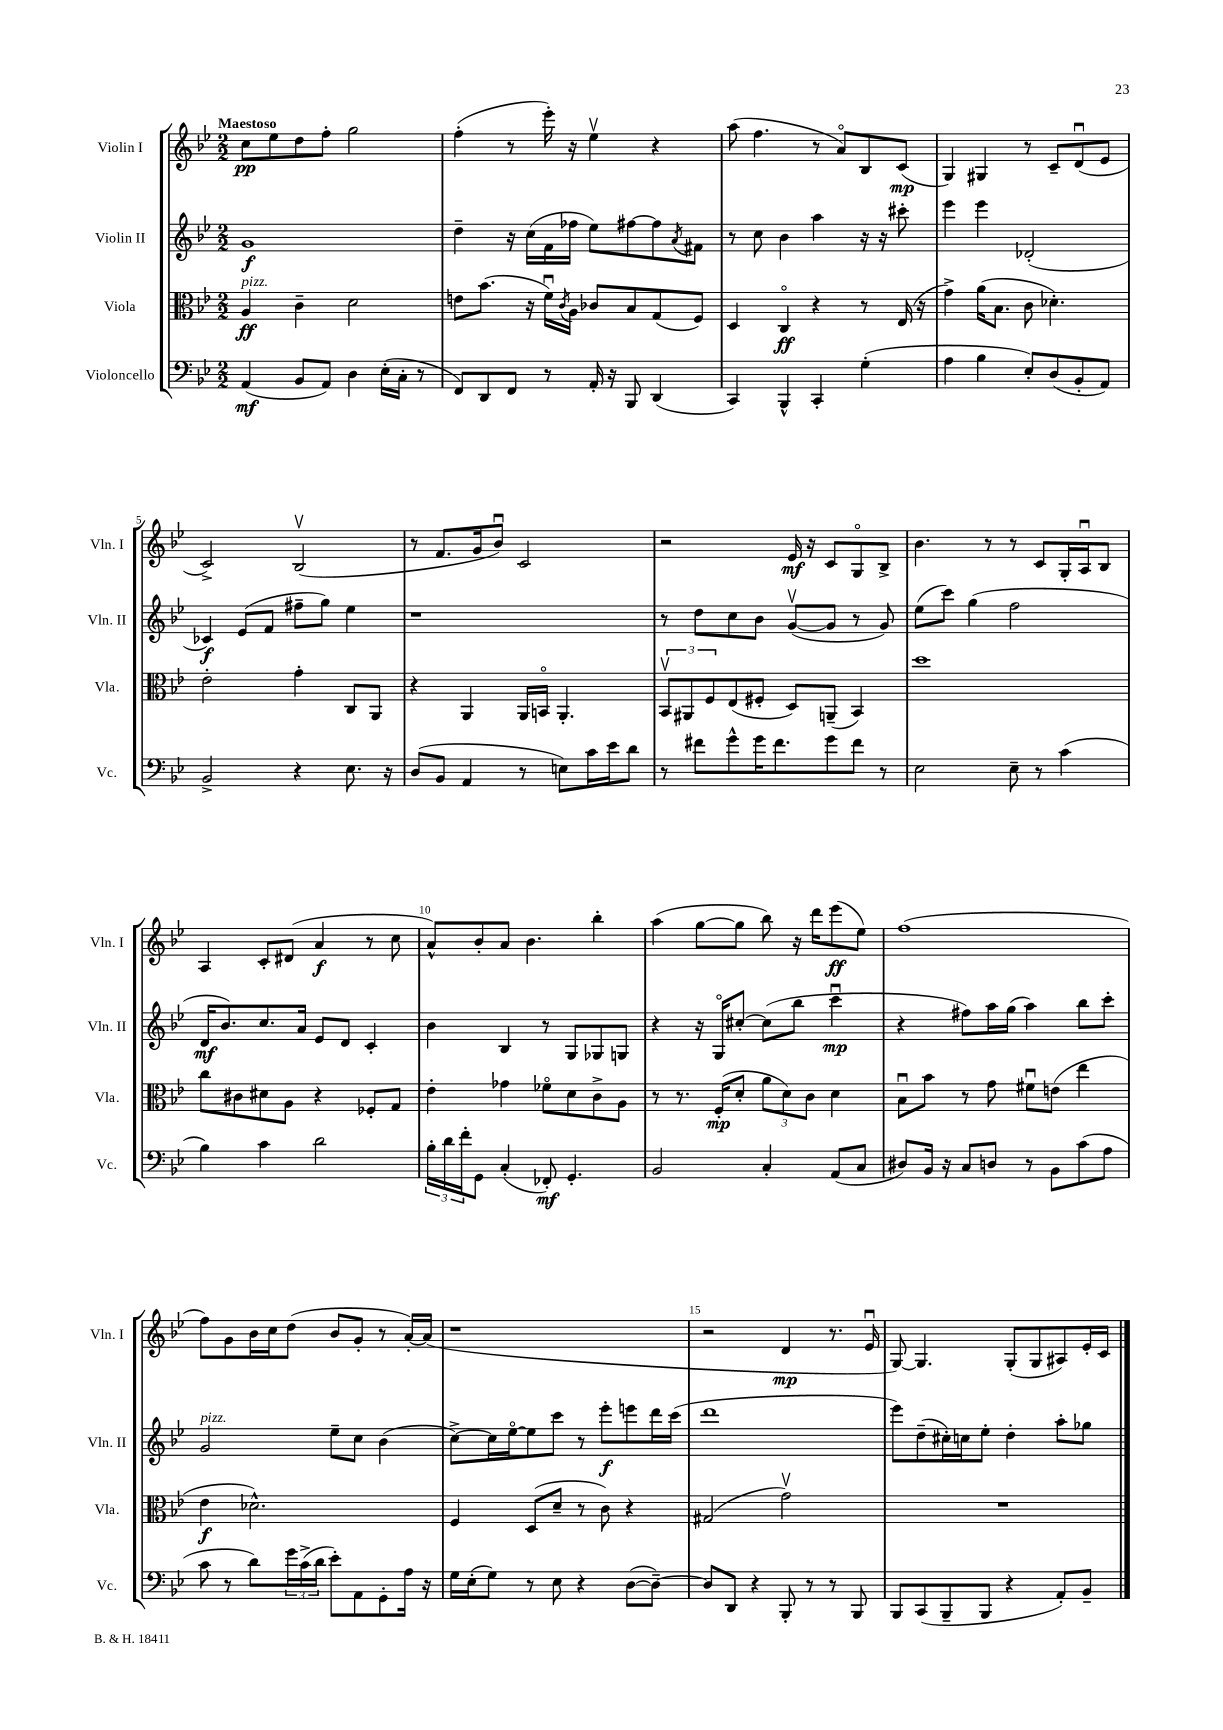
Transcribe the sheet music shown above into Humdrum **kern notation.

**kern	**dynam	**kern	**dynam	**kern	**dynam	**kern	**dynam
*part4	*part4	*part3	*part3	*part2	*part2	*part1	*part1
*staff4	*staff4	*staff3	*staff3	*staff2	*staff2	*staff1	*staff1
*I"Violoncello	*	*I"Viola	*	*I"Violin II	*	*I"Violin I	*
*I'Vc.	*	*I'Vla.	*	*I'Vln. II	*	*I'Vln. I	*
*clefF4	*	*clefC3	*	*clefG2	*	*clefG2	*
*k[b-e-]	*	*k[b-e-]	*	*k[b-e-]	*	*k[b-e-]	*
*M2/2	*	*M2/2	*	*M2/2	*	*M2/2	*
=1	=1	=1	=1	=1	=1	=1	=1
!	!	!	!	!	!	!LO:TX:a:B:t=Maestoso	!
!	!	!LO:TX:a:i:t=pizz.	!	!	!	!	!
(4AA/	mf	4A/	ff	1g	f	8cc\L	pp
.	.	.	.	.	.	8ee-\	.
8BB-/L	.	4c~\	.	.	.	8dd\	.
8AA/J)	.	.	.	.	.	8ff'\J	.
4D\	.	2d\	.	.	.	2gg\	.
(16E-'\LL	.	.	.	.	.	.	.
16C'\JJ	.	.	.	.	.	.	.
8r	.	.	.	.	.	.	.
=2	=2	=2	=2	=2	=2	=2	=2
8FF/L)	.	8en\L	.	4dd~\	.	(4ff'\	.
8DD/	.	(8.b-\J	.	.	.	.	.
8FF/J	.	.	.	16r	.	8r	.
.	.	16r	.	(16cc\LL	.	.	.
8r	.	16fu\LL)	.	16f\	.	16eee-'\)	.
.	.	8qc/	.	.	.	.	.
.	.	16A\JJ	.	16ff-X\JJ	.	16r	.
16AA'/	.	8c-X/L	.	8ee-\L)	.	4ee-v\	.
16r	.	.	.	.	.	.	.
8BBB-/	.	8B-/	.	[8ff#X\	.	.	.
(4DD/	.	(8G/	.	8ff#\]	.	4r	.
.	.	.	.	8qa/	.	.	.
.	.	8F/J)	.	8f#X\J	.	.	.
=3	=3	=3	=3	=3	=3	=3	=3
4CC/)	.	4D/	.	8r	.	(8aa\	.
.	.	.	.	8cc\	.	4.ff\	.
4BBB-^^/	.	4C/	ff	4b-\	.	.	.
4CC'/	.	4r	.	4aa\	.	8r	.
.	.	.	.	.	.	8a/L)	.
(4G'\	.	8r	.	16r	.	8B-/	.
.	.	.	.	16r	.	.	.
.	.	(16E-/	.	8ccc#X'\	.	(8c/J	mp
.	.	16r	.	.	.	.	.
=4	=4	=4	=4	=4	=4	=4	=4
4A\	.	4g^\)	.	4eee-\	.	4G/)	.
4B-\	.	(16a\KL	.	4eee-\	.	4G#X/	.
.	.	8.B-\J	.	.	.	.	.
8E-'/L)	.	8c\	.	(2d-X'/	.	8r	.
(8D/	.	4.d-X'\)	.	.	.	8c~/L	.
8BB-'/	.	.	.	.	.	(8du/	.
8AA/J)	.	.	.	.	.	8e-/J	.
!!LO:LB:g=z
=5	=5	=5	=5	=5	=5	=5	=5
2BB-^/	.	2e-'\	.	4c-X/)	f	2c^/)	.
.	.	.	.	(8e-/L	.	.	.
.	.	.	.	8f/J	.	.	.
4r	.	4g'\	.	8ff#X~\L	.	(2B-v/	.
.	.	.	.	8gg\J)	.	.	.
8.E-\	.	8C/L	.	4ee-\	.	.	.
.	.	8AA/J	.	.	.	.	.
16r	.	.	.	.	.	.	.
=6	=6	=6	=6	=6	=6	=6	=6
(8D/L	.	4r	.	1r	.	8r	.
8BB-/J	.	.	.	.	.	8.f/L	.
4AA/	.	4AA/	.	.	.	.	.
.	.	.	.	.	.	16g/k	.
.	.	.	.	.	.	8b-u/J)	.
8r	.	16AA/LL	.	.	.	2c/	.
.	.	16BBn/JJ	.	.	.	.	.
8En\L)	.	4.AA'/	.	.	.	.	.
16c\L	.	.	.	.	.	.	.
16e-\J	.	.	.	.	.	.	.
8d\J	.	.	.	.	.	.	.
=7	=7	=7	=7	=7	=7	=7	=7
8r	.	12BB-v/L	.	8r	.	2r	.
.	.	12AA#X/	.	.	.	.	.
8f#X\L	.	.	.	8dd\L	.	.	.
.	.	12F/	.	.	.	.	.
8g^^\	.	(8E-/	.	8cc\	.	.	.
16g\K	.	8F#X'/J	.	8b-\J	.	.	.
8.f#\	.	.	.	.	.	.	.
.	.	8D/L)	.	([8gv/L	.	16e-/	mf
.	.	.	.	.	.	16r	.
8g\	.	(8AAn~/J	.	8g/J]	.	8c/L	.
8f#\J	.	4BB-/)	.	8r	.	8G/	.
8r	.	.	.	8g/)	.	8B-^/J	.
=8	=8	=8	=8	=8	=8	=8	=8
2E-\	.	1dd	.	(8ee-\L	.	4.b-\	.
.	.	.	.	8ccc\J)	.	.	.
.	.	.	.	(4gg\	.	.	.
.	.	.	.	.	.	8r	.
8E-~\	.	.	.	2ff\	.	8r	.
8r	.	.	.	.	.	8c/L	.
(4c\	.	.	.	.	.	16G'/L	.
.	.	.	.	.	.	16Au/J	.
.	.	.	.	.	.	8B-/J	.
!!LO:LB:g=z
=9	=9	=9	=9	=9	=9	=9	=9
4B-\)	.	8cc\L	.	16d/KL	mf	4A/	.
.	.	.	.	8.b-/)	.	.	.
.	.	8c#X\	.	.	.	.	.
4c\	.	8d#X\	.	8.cc/	.	8c'/L	.
.	.	8A\J	.	.	.	(8d#X/J	.
.	.	.	.	16a/Jk	.	.	.
2d\	.	4r	.	8e-/L	.	4a/	f
.	.	.	.	8d/J	.	.	.
.	.	8F-X'/L	.	4c'/	.	8r	.
.	.	8G/J	.	.	.	8cc\	.
=10	=10	=10	=10	=10	=10	=10	=10
24B-'\LL	.	4e-'\	.	4b-\	.	8a^^/L)	.
24d\	.	.	.	.	.	.	.
24f'\J	.	.	.	.	.	.	.
8GG\J	.	.	.	.	.	8b-'/	.
(4C'/	.	4g-X\	.	4B-/	.	8a/J	.
.	.	.	.	.	.	4.b-\	.
8FF-X'/)	mf	8f-X\L	.	8r	.	.	.
4.GG'/	.	8d\	.	8G/L	.	.	.
.	.	8c^\	.	8G-X/	.	4bb-'\	.
.	.	8A\J	.	8Gn/J	.	.	.
=11	=11	=11	=11	=11	=11	=11	=11
2BB-/	.	8r	.	4r	.	(4aa\	.
.	.	8.r	.	.	.	.	.
.	.	.	.	16r	.	[8gg\L	.
.	.	(16F'/KL	mp	16G/KL	.	.	.
.	.	8d'/J	.	[8cc#X'/J	.	8gg\J]	.
4C'/	.	12a\L	.	(8cc#\L]	.	8bb-\)	.
.	.	12d\)	.	.	.	.	.
.	.	.	.	8bb-\J	.	16r	.
.	.	12c\J	.	.	.	.	.
.	.	.	.	.	.	16ddd\KL	.
(8AA/L	.	4d\	.	4cccu\	mp	(8eee-\	ff
8C/J	.	.	.	.	.	8ee-\J)	.
=12	=12	=12	=12	=12	=12	=12	=12
8D#X/L)	.	8B-u\L	.	4r	.	(1ff	.
16BB-/Jk	.	8b-\J	.	.	.	.	.
16r	.	.	.	.	.	.	.
8C/L	.	8r	.	8ff#X\L)	.	.	.
8Dn/J	.	8g\	.	16aa\L	.	.	.
.	.	.	.	(16gg\JJ	.	.	.
8r	.	8f#Xu\L	.	4aa\)	.	.	.
8BB-\L	.	(8en\J	.	.	.	.	.
(8c\	.	4ee-\	.	8bb-\L	.	.	.
8A\J	.	.	.	8ccc'\J	.	.	.
!!LO:LB:g=z
=13	=13	=13	=13	=13	=13	=13	=13
!	!	!	!	!LO:TX:a:i:t=pizz.	!	!	!
8c\	.	4e-\	f	2g/	.	8ff\L)	.
8r	.	.	.	.	.	8g\	.
8d\L)	.	2.d-X^^\)	.	.	.	16b-\L	.
.	.	.	.	.	.	16cc\J	.
24g\L	.	.	.	.	.	(8dd\J	.
(24c^\	.	.	.	.	.	.	.
24d\JJ	.	.	.	.	.	.	.
8e-'\L)	.	.	.	8ee-~\L	.	8b-/L	.
8AA\	.	.	.	8cc\J	.	8g'/J	.
8GG'\	.	.	.	(4b-\	.	8r	.
16A\Jk	.	.	.	.	.	[16a'/LL)	.
16r	.	.	.	.	.	(16a/JJ]	.
=14	=14	=14	=14	=14	=14	=14	=14
16G\LL	.	4F/	.	[8cc^\L)	.	1r	.
(16E-'\J	.	.	.	.	.	.	.
8G\J)	.	.	.	16cc\L]	.	.	.
.	.	.	.	[16ee-\J	.	.	.
8r	.	(8D/L	.	8ee-\]	.	.	.
8E-\	.	8d~/J	.	8ccc\J	.	.	.
4r	.	8r	.	8r	.	.	.
.	.	8c\)	.	8eee-'\L	f	.	.
([8D\L	.	4r	.	8eeen\	.	.	.
8D~\J_)	.	.	.	16ddd\L	.	.	.
.	.	.	.	(16ccc\JJ	.	.	.
=15	=15	=15	=15	=15	=15	=15	=15
8D/L]	.	(2G#X/	.	1ddd	.	2r	.
8DD/J	.	.	.	.	.	.	.
4r	.	.	.	.	.	.	.
8BBB-'/	.	2gv\)	.	.	.	4d/	mp
8r	.	.	.	.	.	.	.
8r	.	.	.	.	.	8.r	.
8BBB-/	.	.	.	.	.	.	.
.	.	.	.	.	.	16e-u/	.
=16	=16	=16	=16	=16	=16	=16	=16
8BBB-/L	.	1r	.	8eee-\L)	.	[8G/)	.
(8CC/	.	.	.	(8dd~\	.	4.G/]	.
8BBB-~/	.	.	.	16cc#X'\L)	.	.	.
.	.	.	.	16ccn\J	.	.	.
8BBB-/J	.	.	.	8ee-'\J	.	.	.
4r	.	.	.	4dd'\	.	(8G'/L	.
.	.	.	.	.	.	8G/	.
8AA'/L)	.	.	.	8aa'\L	.	8A#X/)	.
8BB-~/J	.	.	.	8gg-X\J	.	16e-'/L	.
.	.	.	.	.	.	16c/JJ	.
==	==	==	==	==	==	==	==
*-	*-	*-	*-	*-	*-	*-	*-
